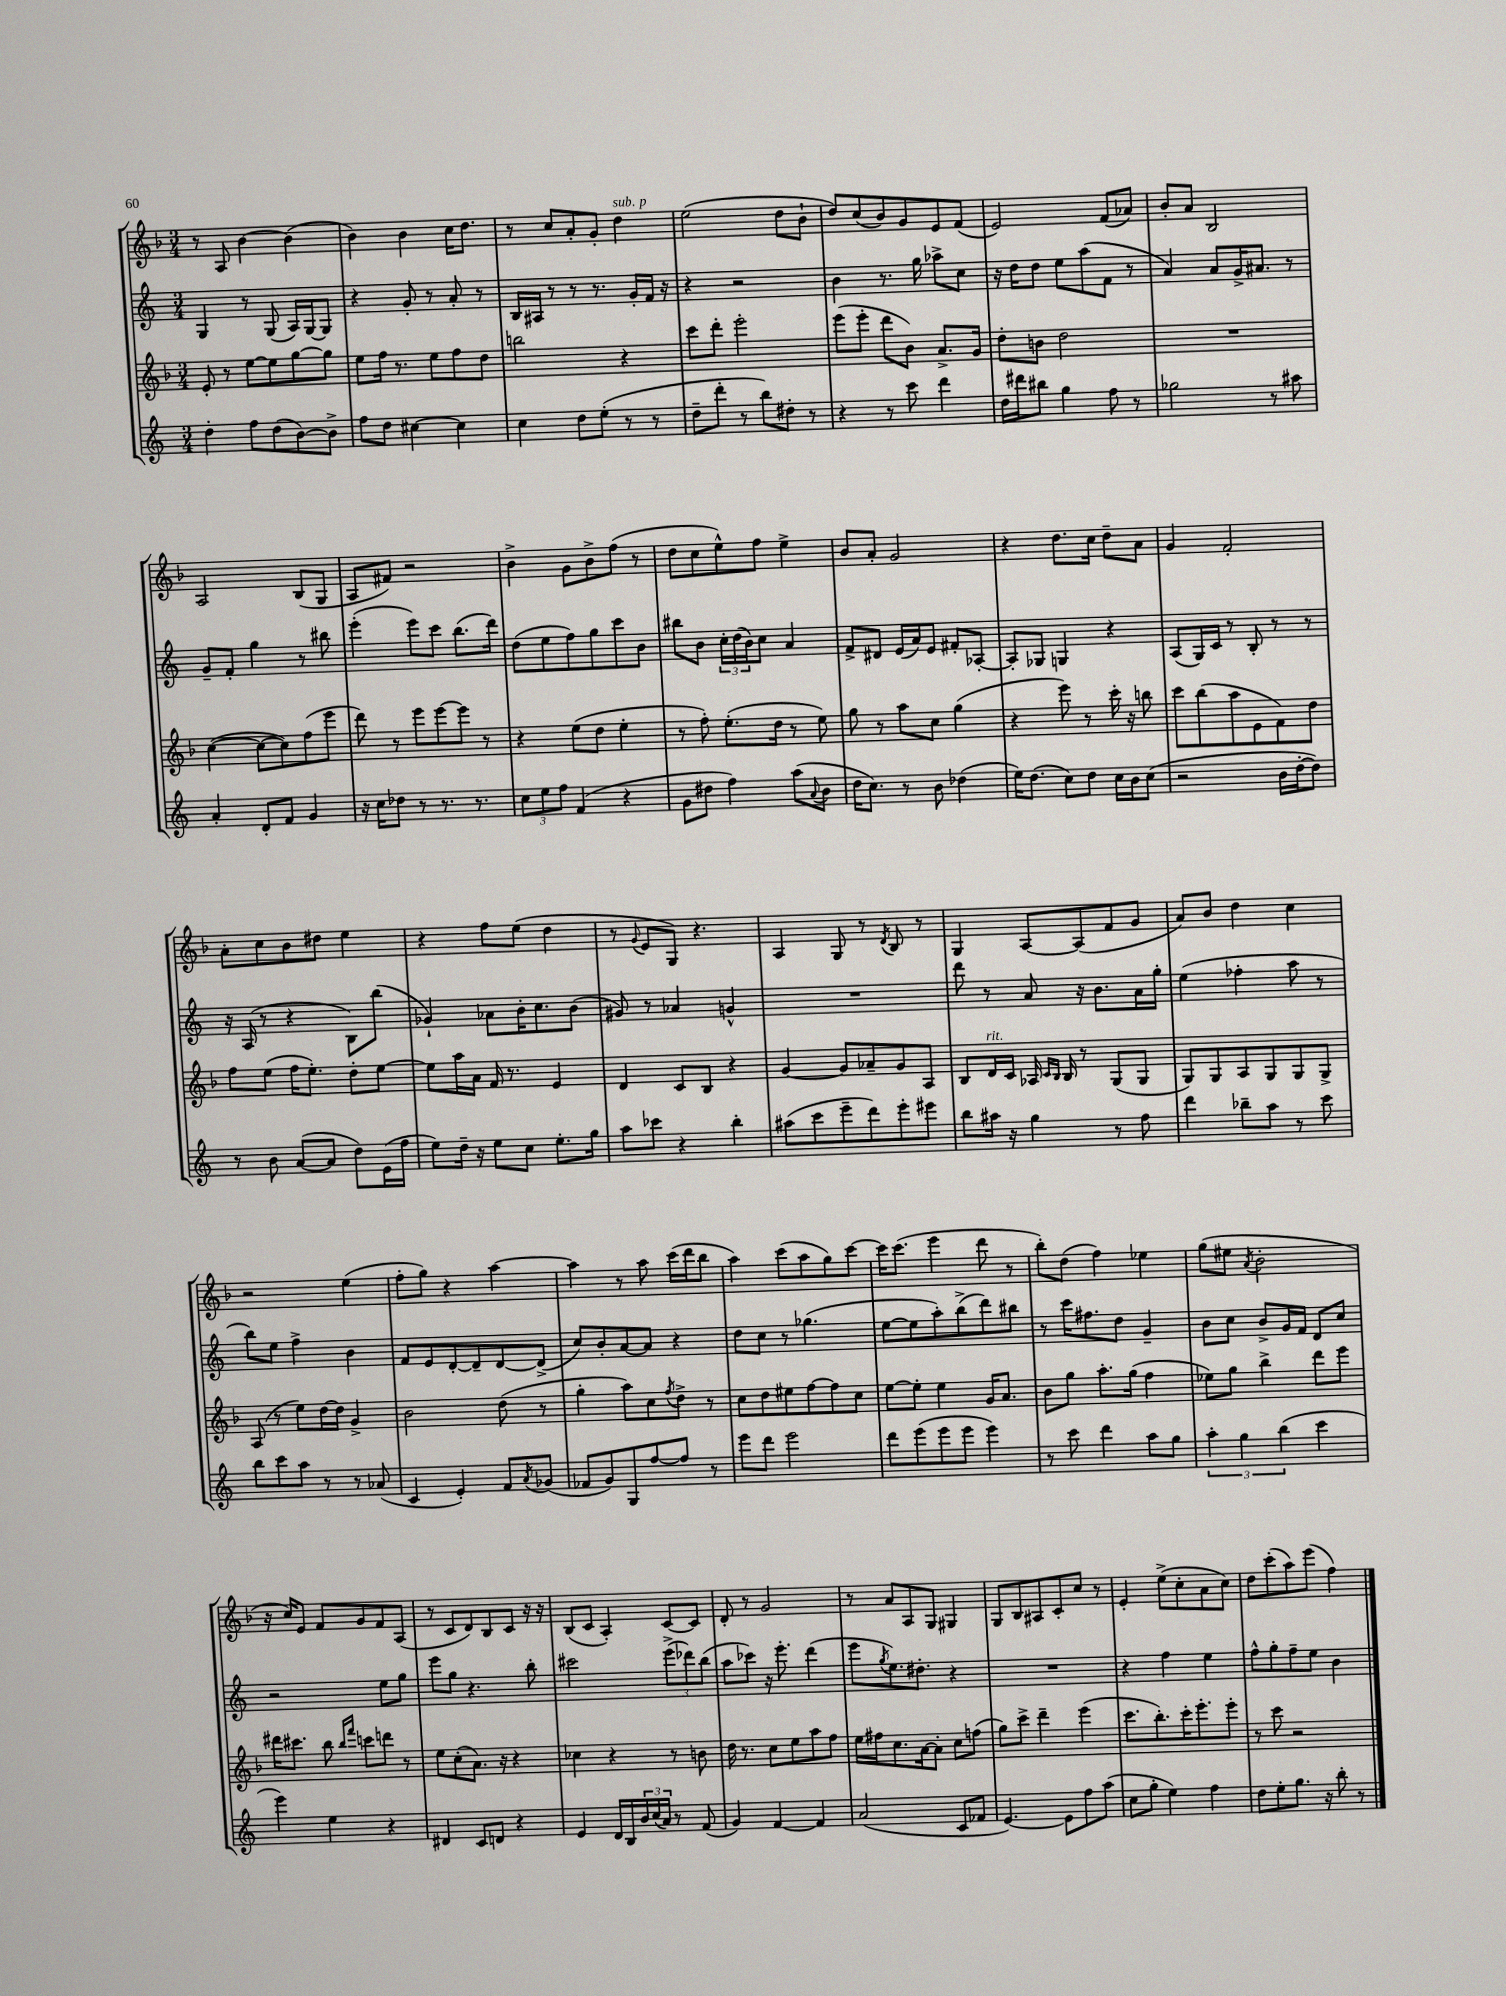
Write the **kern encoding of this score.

**kern	**kern	**kern	**kern
*staff4	*staff3	*staff2	*staff1
*clefG2	*clefG2	*clefG2	*clefG2
*k[]	*k[b-]	*k[]	*k[b-]
*M3/4	*M3/4	*M3/4	*M3/4
4dd'	8e'	4G	8r
.	8r	.	8A
8ff	[8ee	8r	[4b-
(8dd	8ee]	(8G	.
[8b)	[8gg	16A)	(4b-]
.	.	[16G	.
8b^]	8gg]	8G]	.
=	=	=	=
8ff	8ee	4r	4b-)
8dd	16ff	.	.
.	8.r	.	.
[4cc#	.	8g'	4b-
.	8ee	8r	.
4cc#]	8ff	8a'	16cc
.	.	.	8.dd
.	8dd	8r	.
=	=	=	=
4cc	2bb	16B	8r
.	.	16A#	.
.	.	8r	8cc
8dd	.	8r	8a'
(8ee'	.	8.r	8g'
8r	4r	.	4dd
.	.	16g'	.
8r	.	16f	.
.	.	16r	.
=	=	=	=
8dd~	8ccc	4r	(2ee
8ddd'	8ddd'	.	.
8r	2eee'	2r	.
8bb)	.	.	.
8dd#'	.	.	8dd
8r	.	.	8b-`
=	=	=	=
4r	(8eee	4b	8dd)
.	8eee'	.	(8cc
8r	8ddd	8.r	8b-)
8ccc	8b-)	.	8g
.	.	16gg	.
4ddd	8.a^	8aa-^	8e
.	.	8cc	(8f
.	16g	.	.
=	=	=	=
16dd	8dd'	16r	2e)
16ddd#	.	16dd	.
8bb#	8b	8dd	.
4gg	2dd	8ee	.
.	.	(8aa	.
8ff	.	8f	(8f
8r	.	8r	8a-)
=	=	=	=
2gg-	2.r	4a)	8b-'
.	.	.	8a
.	.	8a	2B-
.	.	16g^	.
.	.	8.a#	.
8r	.	.	.
8aa#	.	8r	.
=	=	=	=
4a'	([4cc	8g~	2A
.	.	8f'	.
8d'	8cc_	4gg	.
8f	8cc])	.	.
4g	(8ff	8r	(8B-
.	8eee	8bb#	8G
=	=	=	=
16r	8ddd)	(4eee'	8A
16cc	.	.	.
8dd-	8r	.	8f#)
8r	8eee	8eee)	2r
8.r	[8eee	8ccc	.
.	8eee]	(8.bb	.
8.r	.	.	.
.	8r	.	.
.	.	16ddd)	.
=	=	=	=
12cc	4r	(8dd	4b-^
12ee	.	.	.
.	.	8ee	.
12ff	.	.	.
(4f	(8ee	8ff)	8g
.	8dd	8gg	8b-^
4r	4ee'	8ccc	(8ff
.	.	8b	8r
=	=	=	=
8g	8r	8bb#	8dd
8dd#	8ff')	8b	8cc
4ff)	(8.ee'	24cc'	8ee^^)
.	.	(24dd	.
.	.	24b)	.
.	.	8cc	8ff
.	16dd	.	.
(8aa	8r	4a	4ee^
8qqa	.	.	.
8b	8ee)	.	.
=	=	=	=
16dd	8gg	8f^	8b-
8.cc)	.	.	.
.	8r	8d#	8a'
8r	8aa	(16e	2g
.	.	16a)	.
8b	8cc	8e	.
(4dd-	(4gg	8f#'	.
.	.	[8A-'	.
=	=	=	=
16ee)	4r	8A-']	4r
(8.dd	.	.	.
.	.	8G-	.
8cc)	8eee)	4G	8.dd
8dd	8r	.	.
.	.	.	16cc
16cc	16ccc'	4r	8dd~
16b	16r	.	.
(8cc	8bb	.	8a
=	=	=	=
2r	8ccc	(8A	4g
.	(8bb-	16G)	.
.	.	16c	.
.	8aa	8r	2f'
.	8e	8B'	.
16b	8f)	8r	.
[16dd'	.	.	.
8dd])	8dd	8r	.
=	=	=	=
8r	8ff	16r	8a'
.	.	(16A	.
8b	(8ee	8r	8cc
([8a	16ff	4r	8b-
.	8.ee')	.	.
8a]	.	.	8dd#
8dd)	8dd'	8B)	4ee
(16e	[8ee	(8bb	.
16ff	.	.	.
=	=	=	=
8ee)	8ee]	4g-`)	4r
16dd~	16aa	.	.
16r	16a	.	.
8ee	16f	8a-	8ff
.	8.r	.	.
8cc	.	16b'	(8ee
.	.	8.cc	.
8.ee'	4e	.	4dd
.	.	(8b	.
16gg	.	.	.
=	=	=	=
8aa	4d	8g#)	8r
.	.	.	8qqg
8ccc-	.	8r	8e
4r	8c	4a-	8G)
.	8B-	.	4.r
4bb'	4r	4g^^	.
=	=	=	=
(8aa#	[4g	2.r	4A
8ccc	.	.	.
8eee~	8g]	.	8G
8ddd)	8a-~	.	8r
.	.	.	8qd
8eee'	8g	.	8B-
8eee#	8A	.	8r
=	=	=	=
8bb	8B-	8ddd	4G
16aa#	16d	8r	.
16r	16c	.	.
4gg	16A-	8a	[8A
.	16qqc	.	.
.	16qqB-	.	.
.	16B-	.	.
.	8r	16r	(8A]
.	.	8.b	.
8r	(8G	.	8f
8ff	8G	16a	8g
.	.	16gg'	.
=	=	=	=
4ddd	8G)	(4ee	8a)
.	8G	.	8b-
8bb-~	8A	4ff-'	4dd
8aa	8G	.	.
8r	8G	8aa	4cc
8ccc	8G^	8r	.
=	=	=	=
8bb	(8A	8bb)	2r
8ccc	8r	8ee	.
8aa	8ee)	4ff^	.
8r	[16dd	.	.
.	16dd]	.	.
8r	4g^	4b	(4ee
(8a-	.	.	.
=	=	=	=
4c	2b-	8f	8ff'
.	.	8e	8gg)
4e')	.	[8d'	4r
.	.	8d~]	.
8f	(8dd	[8d	[4aa
8qa	.	.	.
(8g-	8r	(8d^]	.
=	=	=	=
8f-	4gg'	8cc)	4aa]
8g)	.	8b'	.
8G	8aa)	[8a	8r
[8ff	8cc	8a]	8aa
.	8qff	.	.
8ff]	8dd^	4r	(16ccc
.	.	.	16ddd
8r	8r	.	8bb-
=	=	=	=
8eee	8cc	8dd	4aa)
8ddd	8dd	8cc	.
2eee	8ee#	8r	(8ccc
.	[8ff	(4.gg-	8aa
.	8ff]	.	8gg)
.	8cc	.	[8ccc
=	=	=	=
8ddd	[8ee	[8ee	16ccc]
.	.	.	(8.ccc
(8eee	8ee']	8ee]	.
8eee	4ee	8aa')	4eee
8eee	.	(8bb^	.
4eee)	16g	8ddd)	8ddd
.	8.a	.	.
.	.	8bb#	8r
=	=	=	=
8r	8b-	8r	8bb-')
8ccc	8gg	16ccc	(8dd
.	.	8.ff#	.
4ddd	8.aa'	.	4ff)
.	.	8dd	.
.	(16gg	.	.
8aa	4ff	4g~	4ee-
8gg	.	.	.
=	=	=	=
6aa'	8ee-)	8b	(8gg
.	8gg	8cc	8ee#
6gg	.	.	.
.	.	.	8qa
.	4bb-^	8b^	2b-'
(6bb	.	.	.
.	.	16g	.
.	.	16f	.
4ccc	8ddd	8d	.
.	8eee	8cc	.
=	=	=	=
4eee)	16ddd#	2r	16r
.	8.ccc#	.	16cc)
.	.	.	8e
4ee	8bb-	.	8f
.	16qqbb-	.	.
.	16qqfff	.	.
.	8ccc	.	8g
4r	8ddd	8ee	8f
.	8r	8gg	(8A
=	=	=	=
4d#	8ee	8eee	8r
.	(8cc'	8gg	8c
8c	8.a)	4.r	8d)
8d	.	.	8B-
.	16r	.	.
4r	4r	.	8c
.	.	8bb'	16r
.	.	.	16r
=	=	=	=
4e	4cc-	2ccc#	(8B-
.	.	.	8c
16d	4r	.	4A')
16B	.	.	.
24b	.	.	.
(24cc	.	.	.
24a)	.	.	.
8r	8r	(12eee^	[8c
.	.	12ddd-)	.
(8f	8b	.	8c]
.	.	(12bb	.
=	=	=	=
4g)	16dd	8aa	8d'
.	8.r	.	.
.	.	8ccc-)	8r
[4f	8cc	16r	2g
.	.	8.eee'	.
.	8ee	.	.
4f]	8aa	(4ddd	.
.	8ff	.	.
=	=	=	=
(2a	16ee	8eee	8r
.	16ff#	.	.
.	.	8qgg	.
.	8.cc	8.ee)	8a
.	.	.	8A
.	[16a	8.dd#'	.
.	8a']	.	8G
8c	8cc	4r	4G#
8f-	(8ff	.	.
=	=	=	=
[4.e)	8gg)	2.r	8G
.	8ccc^	.	8B-
.	4ddd~	.	8A#
8e]	.	.	8c'
8ff	(4eee	.	8cc
(8aa	.	.	8r
=	=	=	=
8cc	8.ccc	4r	4e'
8gg'	.	.	.
.	8.bb-')	.	.
4ee)	.	4ff	(8ee^
.	16ccc'	.	8cc'
.	8.eee'	.	.
4ff	.	4ee	8a
.	8eee'	.	8cc)
=	=	=	=
8dd	8r	8ff^^	8dd
8ee'	8ccc	8gg'	(8ccc'
8.gg	2r	8ff~	8aa)
.	.	8ee	(8eee
16r	.	.	.
8bb'	.	4b	4ff)
8r	.	.	.
==	==	==	==
*-	*-	*-	*-
